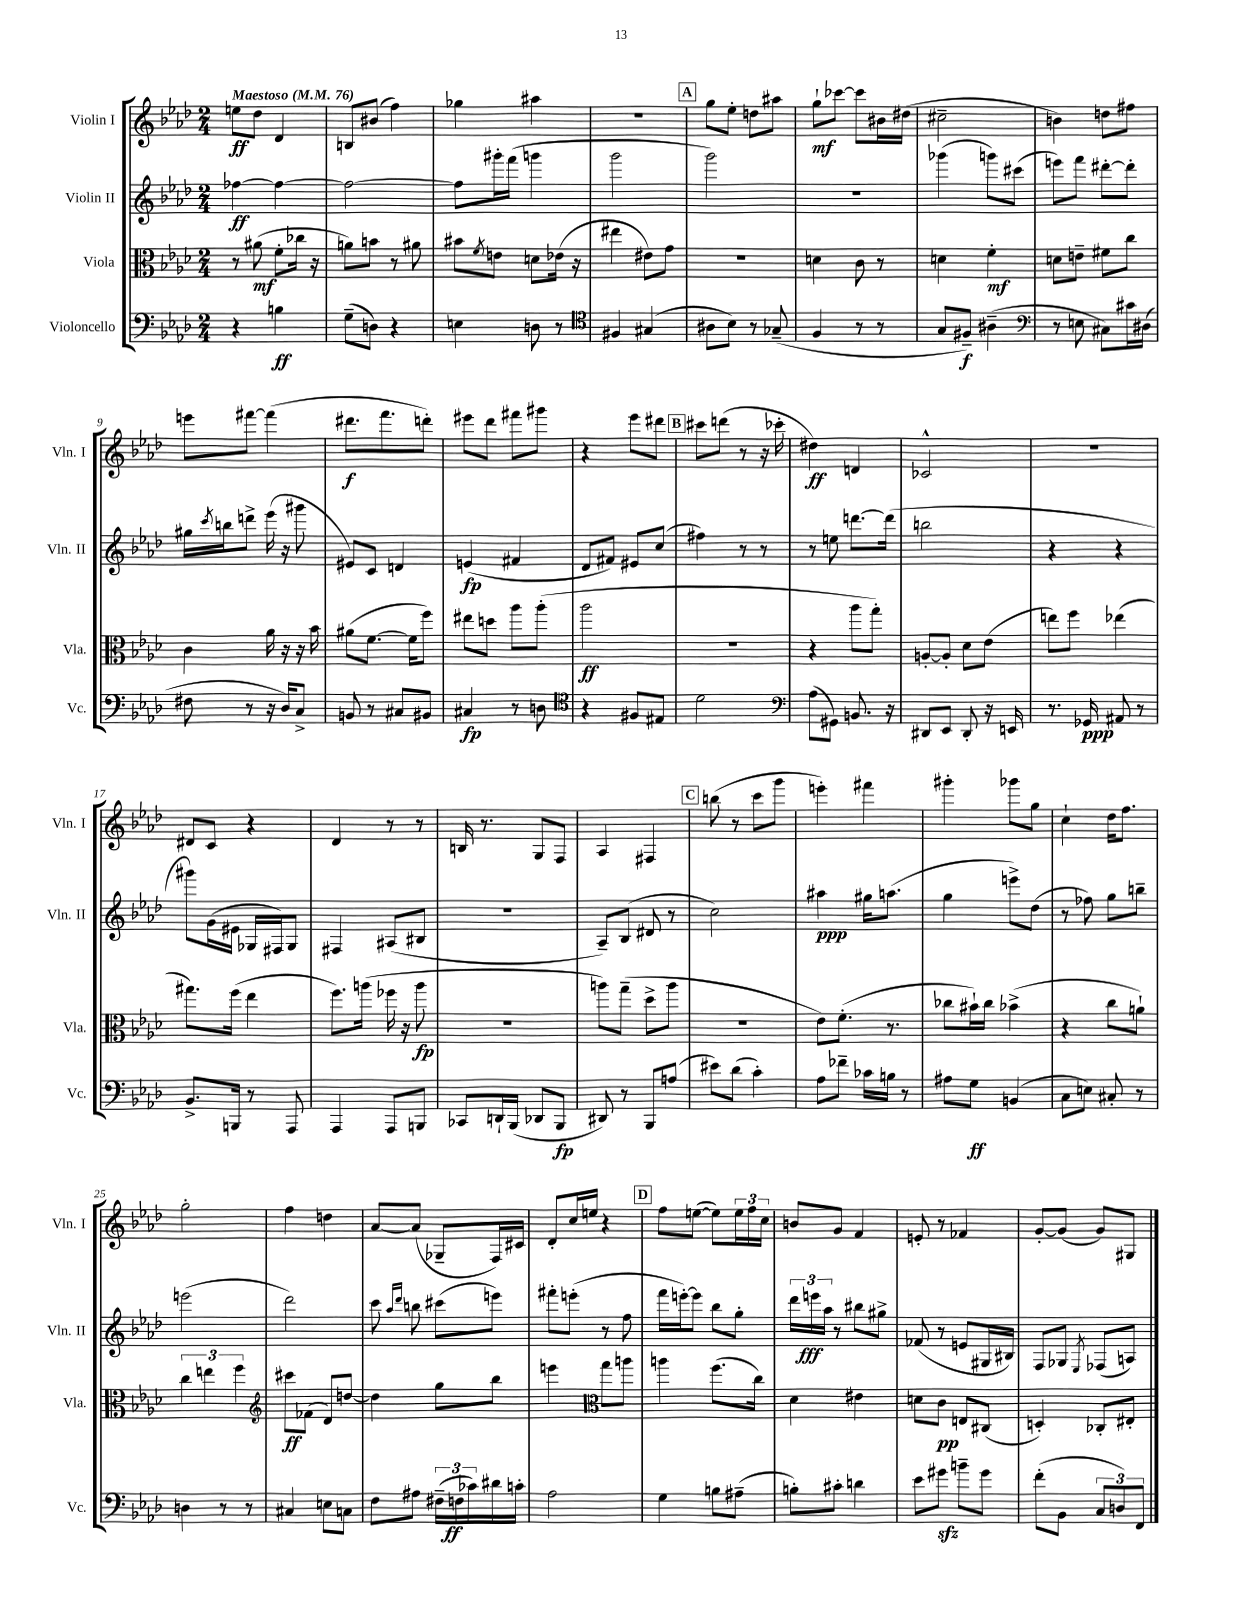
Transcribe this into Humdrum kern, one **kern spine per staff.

**kern	**dynam	**kern	**dynam	**kern	**dynam	**kern	**dynam
*part4	*part4	*part3	*part3	*part2	*part2	*part1	*part1
*staff4	*staff4	*staff3	*staff3	*staff2	*staff2	*staff1	*staff1
*I"Violoncello	*	*I"Viola	*	*I"Violin II	*	*I"Violin I	*
*I'Vc.	*	*I'Vla.	*	*I'Vln. II	*	*I'Vln. I	*
*clefF4	*	*clefC3	*	*clefG2	*	*clefG2	*
*k[b-e-a-d-]	*	*k[b-e-a-d-]	*	*k[b-e-a-d-]	*	*k[b-e-a-d-]	*
*M2/4	*	*M2/4	*	*M2/4	*	*M2/4	*
*MM76	*	*MM76	*	*MM76	*	*MM76	*
=1	=1	=1	=1	=1	=1	=1	=1
!	!	!	!	!	!	!LO:TX:a:B:t=Maestoso	!
4r	.	8r	.	[4ff-X\	ff	8een\L	ff
.	.	(8a#X\	mf	.	.	8dd-\J	.
4Bn\	ff	8f'\L	.	4ff-\_	.	4d-/	.
.	.	16cc-X\Jk	.	.	.	.	.
.	.	16r	.	.	.	.	.
=2	=2	=2	=2	=2	=2	=2	=2
(8G~\L	.	8an\L)	.	2ff-\_	.	8Bn/L	.
8Dn\J)	.	8bn\J	.	.	.	(8b#X/J	.
4r	.	8r	.	.	.	4ff\)	.
.	.	8a#X\	.	.	.	.	.
=3	=3	=3	=3	=3	=3	=3	=3
4En\	.	8b#X\L	.	8ff-\L]	.	4gg-X\	.
.	.	8qf/	.	.	.	.	.
.	.	8en\J	.	16ggg#X'\L	.	.	.
.	.	.	.	(16fff\JJ	.	.	.
8Dn\	.	8dn\L	.	4gggn\	.	4aa#X\	.
8r	.	(16e-X\Jk	.	.	.	.	.
.	.	16r	.	.	.	.	.
=4	=4	=4	=4	=4	=4	=4	=4
*clefC4	*	*	*	*	*	*	*
4F#X/	.	4ee#X\	.	2ggg\	.	2r	.
(4G#X/	.	8e#X\L)	.	.	.	.	.
.	.	8g\J	.	.	.	.	.
!!LO:REH:place=s1:t=A
=5	=5	=5	=5	=5	=5	=5	=5
8A#X\L	.	2r	.	2ggg\)	.	8gg\L	.
8B-\J)	.	.	.	.	.	8ee-'\J	.
8r	.	.	.	.	.	8ddn\L	.
(8G-X~/	.	.	.	.	.	8aa#X\J	.
=6	=6	=6	=6	=6	=6	=6	=6
4F/	.	4dn\	.	2r	.	8gg`\L	mf
.	.	.	.	.	.	[8ccc-X\J	.
8r	.	8c\	.	.	.	8ccc-\L]	.
8r	.	8r	.	.	.	16b#X\L	.
.	.	.	.	.	.	(16dd#X\JJ	.
=7	=7	=7	=7	=7	=7	=7	=7
8G/L	.	4dn\	.	(4ggg-X\	.	2cc#X~\	.
8F#X~/J)	f	.	.	.	.	.	.
(4A#X~\	.	4f'\	mf	8gggn\L)	.	.	.
.	.	.	.	(8ccc#X\J	.	.	.
=8	=8	=8	=8	=8	=8	=8	=8
*clefF4	*	*	*	*	*	*	*
8r	.	8dn\L	.	8eeen\L)	.	4bn\)	.
8En\	.	8en~\J	.	8fff\J	.	.	.
8C#X\L)	.	8f#X\L	.	[8ddd#X'\L	.	8ddn\L	.
16c#X\L	.	8cc\J	.	8ddd#'\J]	.	8ff#X\J	.
(16D#X\JJ	.	.	.	.	.	.	.
!!LO:LB:g=z
=9	=9	=9	=9	=9	=9	=9	=9
8F#X\	.	4c\	.	16gg#X\LL	.	8eeen\L	.
.	.	.	.	8qccc/	.	.	.
.	.	.	.	16bbn\J	.	.	.
8r	.	.	.	8dddn^\J	.	[8fff#X\J	.
16r	.	16a-\	.	(16eee-\	.	(4fff#\]	.
16D-/KL)	.	16r	.	16r	.	.	.
8C^/J	.	16r	.	8ggg#X\	.	.	.
.	.	16b-\	.	.	.	.	.
=10	=10	=10	=10	=10	=10	=10	=10
8BBn/	.	(8a#X\L	.	8e#X/L)	.	8.ddd#X\L	f
8r	.	[8.f\J	.	8c/J	.	.	.
.	.	.	.	.	.	8.fff\	.
8C#X/L	.	.	.	4dn/	.	.	.
.	.	16f\KL]	.	.	.	.	.
8BB#X/J	.	8ff\J)	.	.	.	8dddn'\J)	.
=11	=11	=11	=11	=11	=11	=11	=11
4C#X/	fp	8ee#X\L	.	(4en/	fp	8eee#X\L	.
.	.	8ddn\J	.	.	.	8ddd-\J	.
8r	.	8aa-\L	.	4f#X/	.	8fff#X\L	.
8Dn\	.	(8aa-'\J	.	.	.	8ggg#X\J	.
=12	=12	=12	=12	=12	=12	=12	=12
*clefC4	*	*	*	*	*	*	*
4r	.	2aa-\	ff	8d-/L	.	4r	.
.	.	.	.	8f#X/J)	.	.	.
8F#X/L	.	.	.	8e#X/L	.	8eee-\L	.
8E#X/J	.	.	.	(8cc/J	.	8ddd#X\J	.
!!LO:REH:place=s1:t=B
=13	=13	=13	=13	=13	=13	=13	=13
2d-\	.	2r	.	4ff#X\)	.	8ccc#X\L	.
.	.	.	.	.	.	(8dddn\J	.
.	.	.	.	8r	.	8r	.
.	.	.	.	8r	.	16r	.
.	.	.	.	.	.	16ccc-X'\	.
=14	=14	=14	=14	=14	=14	=14	=14
*clefF4	*	*	*	*	*	*	*
(8A-\L	.	4r	.	8r	.	4dd#X\)	ff
8GG#X\J)	.	.	.	8een\	.	.	.
8.BBn/	.	8aa-\L	.	[8.dddn\L	.	4dn/	.
.	.	8gg'\J)	.	.	.	.	.
16r	.	.	.	(16ddd\Jk]	.	.	.
=15	=15	=15	=15	=15	=15	=15	=15
8DD#X/L	.	[8An'/L	.	2bbn\	.	2c-X^^/	.
8EE-/J	.	8A'/J]	.	.	.	.	.
8DD#'/	.	8d-\L	.	.	.	.	.
16r	.	(8e-\J	.	.	.	.	.
16EEn/	.	.	.	.	.	.	.
=16	=16	=16	=16	=16	=16	=16	=16
8.r	.	8een\L)	.	4r	.	2r	.
.	.	8ff\J	.	.	.	.	.
16GG-X/	ppp	.	.	.	.	.	.
8AA#X/	.	(4ee-X\	.	4r	.	.	.
8r	.	.	.	.	.	.	.
!!LO:LB:g=z
=17	=17	=17	=17	=17	=17	=17	=17
8.BB-^/L	.	8.gg#X\L)	.	8ggg#X\L)	.	8d#X/L	.
.	.	.	.	(16g\L	.	8c/J	.
16BBBn/Jk	.	(16ff\Jk	.	16e#X\JJ	.	.	.
8r	.	4ee-\	.	16G-X/LL	.	4r	.
.	.	.	.	16F#X/J)	.	.	.
8AAA-/	.	.	.	8G-/J	.	.	.
=18	=18	=18	=18	=18	=18	=18	=18
4AAA-/	.	8.ff\L)	.	4F#X/	.	4d-/	.
.	.	(16aan\Jk	.	.	.	.	.
8AAA-/L	.	16ff-X\	.	(8A#X/L	.	8r	.
.	.	16r	.	.	.	.	.
8BBBn/J	.	8aa\	fp	8B#X/J	.	8r	.
=19	=19	=19	=19	=19	=19	=19	=19
8CC-X/L	.	2r	.	2r	.	16Bn/	.
.	.	.	.	.	.	8.r	.
16DDn`/L	.	.	.	.	.	.	.
(16BBB-/JJ	.	.	.	.	.	.	.
8DD-X/L	.	.	.	.	.	8G/L	.
8BBB-/J	fp	.	.	.	.	8F/J	.
=20	=20	=20	=20	=20	=20	=20	=20
8DD#X/)	.	8aan\L)	.	8A-~/L)	.	4A-/	.
8r	.	(8gg~\J	.	(8B-/J	.	.	.
8BBB-/L	.	8dd-^\L	.	8d#X/	.	4F#X/	.
(8An/J	.	8aa\J	.	8r	.	.	.
!!LO:REH:place=s1:t=C
=21	=21	=21	=21	=21	=21	=21	=21
8e#X\L)	.	2r	.	2cc\)	.	(8bbn\	.
(8d-\J	.	.	.	.	.	8r	.
4c'\)	.	.	.	.	.	8ccc\L	.
.	.	.	.	.	.	8ggg\J	.
=22	=22	=22	=22	=22	=22	=22	=22
8A-\L	.	8e-\L)	.	4aa#X\	ppp	4eeen'\)	.
8f-X~\J	.	(8.f'\J	.	.	.	.	.
16c-X\LL	.	.	.	16gg#X\KL	.	4fff#X\	.
16Bn\JJ	.	8.r	.	(8.aan\J	.	.	.
8r	.	.	.	.	.	.	.
=23	=23	=23	=23	=23	=23	=23	=23
8A#X\L	.	8cc-X\L	.	4gg\	.	4ggg#X'\	.
8G\J	ff	16b#X`\L)	.	.	.	.	.
.	.	16cc-\JJ	.	.	.	.	.
(4BBn/	.	(4b-X^\	.	8eeen^\L)	.	8ggg-X\L	.
.	.	.	.	(8dd-\J	.	8gg\J	.
=24	=24	=24	=24	=24	=24	=24	=24
8C\L	.	4r	.	8r	.	4cc`\	.
8En\J)	.	.	.	8ff-X\)	.	.	.
8C#X'/	.	8cc\L	.	8gg\L	.	16dd-\KL	.
.	.	.	.	.	.	8.ff\J	.
8r	.	8an`\J)	.	8bbn~\J	.	.	.
!!LO:LB:g=z
=25	=25	=25	=25	=25	=25	=25	=25
4Dn\	.	6cc\	.	(2eeen\	.	2gg'\	.
.	.	6een\	.	.	.	.	.
8r	.	.	.	.	.	.	.
.	.	6ff\	.	.	.	.	.
8r	.	.	.	.	.	.	.
=26	=26	=26	=26	=26	=26	=26	=26
*	*	*clefG2	*	*	*	*	*
4C#X/	.	8ccc#X\L	ff	2ddd-\)	.	4ff\	.
.	.	(8f-X\J	.	.	.	.	.
8En\L	.	8d-/L)	.	.	.	4ddn\	.
8Cn\J	.	[8ddn/J	.	.	.	.	.
=27	=27	=27	=27	=27	=27	=27	=27
8F\L	.	4dd\]	.	8ccc\	.	[8a-/L	.
.	.	.	.	16qqaa-/LL	.	.	.
.	.	.	.	16qqddd-/JJ	.	.	.
8A#X\J	.	.	.	8bbn\	.	(8a-/J]	.
(24F#X~\LL	.	8gg\L	.	(8ccc#X\L	.	8G-X~/L	.
24Fn\	ff	.	.	.	.	.	.
24c-X\)	.	.	.	.	.	.	.
16d#X\	.	8bb-\J	.	8eeen\J)	.	16F/L)	.
16cn'\JJ	.	.	.	.	.	16c#X/JJ	.
=28	=28	=28	=28	=28	=28	=28	=28
2A-\	.	4eeen\	.	8fff#X'\L	.	8d-'/L	.
.	.	.	.	(8eeen'\J	.	16cc/L	.
.	.	.	.	.	.	16een/JJ	.
*	*	*clefC3	*	*	*	*	*
.	.	8gg\L	.	8r	.	4r	.
.	.	8aan\J	.	8ff\	.	.	.
!!LO:REH:place=s1:t=D
=29	=29	=29	=29	=29	=29	=29	=29
4G\	.	4aan\	.	16fff\LL	.	8ff\L	.
.	.	.	.	[16eeen'\J)	.	.	.
.	.	.	.	8eee\J]	.	([8een\J	.
8Bn\L	.	(8.ff\L	.	8bb-\L	.	8ee\L])	.
(8A#X~\J	.	.	.	8gg'\J	.	24ee\L	.
.	.	.	.	.	.	24ff\	.
.	.	16cc\Jk)	.	.	.	.	.
.	.	.	.	.	.	24cc\JJ	.
=30	=30	=30	=30	=30	=30	=30	=30
8Bn'\L)	.	4d-\	.	24ddd-\LL	.	8bn/L	.
.	.	.	.	24eeen\	fff	.	.
.	.	.	.	24aa-\JJ	.	.	.
8c#X'\J	.	.	.	8r	.	8g/J	.
4dn\	.	4e#X\	.	8bb#X\L	.	4f/	.
.	.	.	.	8gg#X^\J	.	.	.
=31	=31	=31	=31	=31	=31	=31	=31
8e-\L	.	8dn\L	.	(8f-X/	.	8en'/	.
8g#Xzz\J	.	8c\J	pp	8r	.	8r	.
8bn~\L	.	8En/L	.	8en/L	.	4f-X/	.
8g#\J	.	(8C#X/J	.	16G#X/L	.	.	.
.	.	.	.	16B#X/JJ)	.	.	.
=32	=32	=32	=32	=32	=32	=32	=32
(8f'\L	.	4Dn'/)	.	8F/L	.	[8g'/L	.
8BB-\J	.	.	.	8G-X/J	.	(8g/J]	.
.	.	.	.	8qE-/	.	.	.
12C/L	.	8C-X'/L	.	(8F-X/L	.	8g/L)	.
12Dn/)	.	.	.	.	.	.	.
.	.	8E#X'/J	.	8An/J)	.	8G#X/J	.
12FF/J	.	.	.	.	.	.	.
==	==	==	==	==	==	==	==
*-	*-	*-	*-	*-	*-	*-	*-
